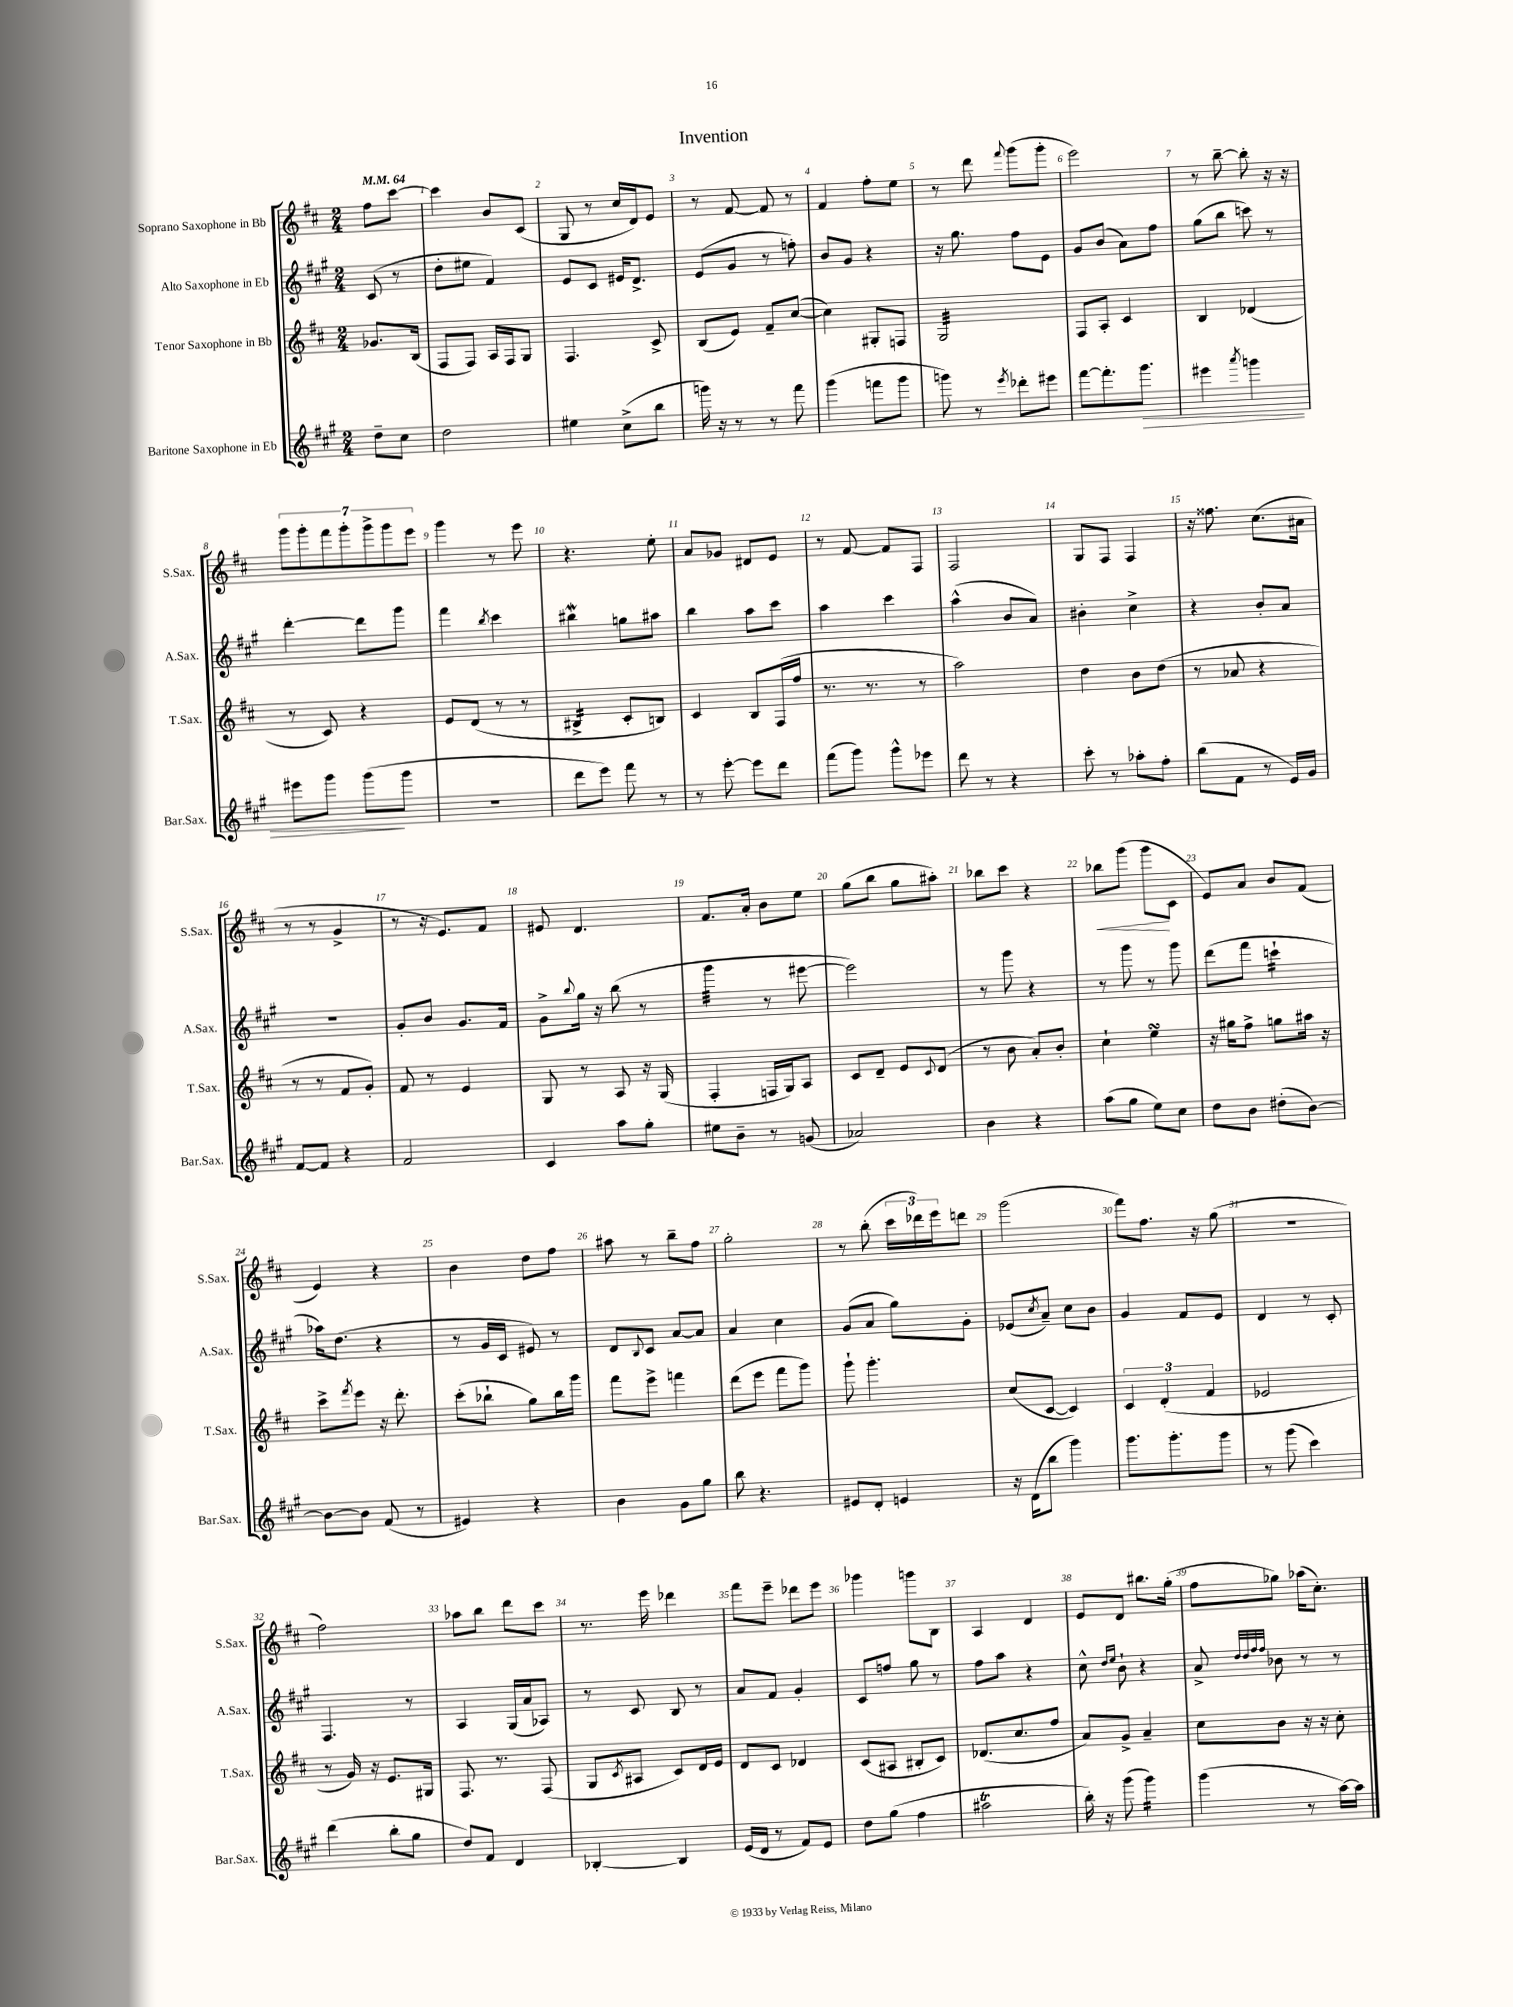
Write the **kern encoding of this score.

**kern	**kern	**kern	**kern
*staff4	*staff3	*staff2	*staff1
*clefG2	*clefG2	*clefG2	*clefG2
*k[f#c#g#]	*k[f#c#]	*k[f#c#g#]	*k[f#c#]
*M2/4	*M2/4	*M2/4	*M2/4
*MM64	*MM64	*MM64	*MM64
8dd~	8.g-	(8c#	8ff#
8cc#	.	8r	[8ccc#
.	(16B	.	.
=	=	=	=
2dd	8F#	8dd'	4ccc#]
.	8F#)	8ee#	.
.	16A	4f#)	8b
.	16F#	.	.
.	8G	.	(8c#
=	=	=	=
4ee#	4.F#	8e	8G
.	.	8c#	8r
(8cc#^	.	16e#	16cc#
.	.	8.d^	16d)
8bb	8c#^	.	8e
=	=	=	=
16ggg)	(8B	(8e	8r
16r	.	.	.
8r	8e)	8g#	[8f#
8r	8f#~	8r	8f#]
8fff#	([8cc#	8ff')	8r
=	=	=	=
(4ggg#	4cc#])	8b	4f#
.	.	8g#	.
8fff	8G#'	4r	8ff#'
8ggg#	8F	.	8ee
=	=	=	=
8ggg)	2G	16r	8r
.	.	8.gg#	.
8r	.	.	8ddd
8qeee	.	.	8qqfff#
8ddd-'	.	8ff#	(8ggg
8eee#	.	8e	8ggg'
=	=	=	=
[8fff#	8F#	8g#	2eee)
8.fff#']	8A'	(8b	.
.	4c#	8a)	.
8.ggg#	.	.	.
.	.	8ff#	.
=	=	=	=
4eee#	4B	(8gg#	8r
.	.	8bb	[8bb~
8qaaa	.	.	.
4ggg	(4d-	8ccc)	8bb']
.	.	8r	16r
.	.	.	16r
=	=	=	=
8eee#	8r	[4ddd'	14ggg
.	.	.	14ggg'
8ggg#	8c#)	.	.
.	.	.	14fff#
.	.	.	14ggg'
(8ggg#	4r	8ddd]	.
.	.	.	14ggg^
.	.	.	14ggg
8ggg#	.	8ggg#	.
.	.	.	14eee
=	=	=	=
2r	8e	4fff#	4ggg
.	(8d	.	.
.	.	8qbb	.
.	8r	4ccc#	8r
.	8r	.	8eee
=	=	=	=
8ddd	4B#^	4bb#	4.r
8eee)	.	.	.
8fff#	8c#'	8gg	.
8r	8B)	8aa#	8ee'
=	=	=	=
8r	4c#	4bb	8a
[8eee'	.	.	8g-
8eee]	8B	8aa	8d#
8ddd	(16F#	8ccc#	8e
.	16ff#	.	.
=	=	=	=
(8fff#	8.r	4aa	8r
8ggg#)	.	.	[8f#
.	8.r	.	.
8ggg#^^	.	4ccc#	8f#]
8eee-	8r	.	8F#
=	=	=	=
8ddd	2aa)	(4aa^^	2F#
8r	.	.	.
4r	.	8b	.
.	.	8a)	.
=	=	=	=
8ccc#'	4dd	4b#'	8G
8r	.	.	8F#
8aa-'	8b	4cc#^	4F#
8ff#'	(8dd	.	.
=	=	=	=
(8bb	8r	4r	16r
.	.	.	8.ff##
8f#	8a-	.	.
8r	4r	8b'	(8.cc#
16e)	.	8a	.
16g#	.	.	16a#
=	=	=	=
[8f#	8r	2r	8r
8f#]	8r	.	8r
4r	8f#	.	4g^
.	8g')	.	.
=	=	=	=
2f#	8f#	8g#'	8r
.	8r	8b	16r
.	.	.	8.e)
.	4e	8.g#	.
.	.	.	8f#
.	.	16f#	.
=	=	=	=
4c#	8G	8g#^	8e#
.	.	8qqbb	.
.	8r	16gg#	4.d
.	.	16r	.
8aa	8A	(8bb	.
8gg#'	16r	8r	.
.	(16G	.	.
=	=	=	=
8ee#	4F#'	4ggg#	8.f#
8b~	.	.	.
.	.	.	16a'
8r	16F	8r	8b
.	16G)	.	.
(8g	8A	[8eee#	8ee
=	=	=	=
2a-)	8c#	2eee#])	(8gg
.	8d~	.	8bb
.	8e	.	8gg
.	8qqc#	.	.
.	(8d	.	8aa#')
=	=	=	=
4b	8r	8r	8bb-
.	8b	8ggg#	8ccc#
4r	8a')	4r	4r
.	8b'	.	.
=	=	=	=
(8aa	4cc#`	8r	8bb-
8gg#	.	8ggg#	(8ggg
8ee)	4ee	8r	8ggg
8cc#	.	8ggg#	8c#
=	=	=	=
8dd	16r	(8ddd	8e)
.	16gg#	.	.
8b	8ff#^	8fff#	8a
(8dd#'	8gg	4ccc`	8b
[8b)	16aa#	.	(8f#
.	16r	.	.
=	=	=	=
8b_	8ccc#^	16aa-)	4e)
.	.	(8.dd	.
.	8qfff#	.	.
8b]	8eee	.	.
(8f#	16r	4r	4r
.	8.ddd'	.	.
8r	.	.	.
=	=	=	=
4e#)	(8ccc#'	8r	4b
.	8bb-`	16g#	.
.	.	16c#	.
4r	8gg)	8e#)	8dd
.	16bb-	8r	8ff#
.	16ggg	.	.
=	=	=	=
4b	8fff#	8d	8aa#
.	.	8qqB	.
.	8eee^	8c#	8r
8g#	4fff	[8a	8bb~
8gg#	.	8a]	8ff#
=	=	=	=
8bb	(8ddd	4a	2gg'
4.r	8eee	.	.
.	8fff#	4cc#	.
.	8ggg)	.	.
=	=	=	=
8e#	8ggg`	(8g#	8r
8d'	4.ggg'	8a	(8bb'
4e	.	8gg#)	24ccc#
.	.	.	24ddd-)
.	.	.	24eee
.	.	8g#'	8ddd
=	=	=	=
16r	(8cc#	(8e-	(2ggg
(16d	.	.	.
.	.	8qcc#	.
8bb	[8c#	8a~)	.
4ggg#)	4c#])	8cc#	.
.	.	8b	.
=	=	=	=
8.ggg#	6c#	4g#	8fff#)
.	.	.	8.ff#
.	(6d'	.	.
8.ggg#'	.	.	.
.	.	8f#	.
.	.	.	16r
.	6f#	.	.
8ggg#	.	8e	(8gg
=	=	=	=
8r	2e-	4d	2r
(8ggg#	.	.	.
4ccc#)	.	8r	.
.	.	8c#'	.
=	=	=	=
(4ddd	8r	4.F#	2ff#)
.	16g)	.	.
.	16r	.	.
8bb'	8.e	.	.
8gg#	.	8r	.
.	16G#	.	.
=	=	=	=
8dd)	8.F#	4A	8aa-
8f#	.	.	8bb
.	8.r	.	.
4d	.	(16G#	8ddd
.	.	16a	.
.	(8F#	8A-)	8ccc#
=	=	=	=
[4B-'	8G	8r	8.r
.	8qc#	.	.
.	8A#	8c#	.
.	.	.	16eee
4B-]	8c#)	8B	4ddd-
.	16d	8r	.
.	16e	.	.
=	=	=	=
(16e	8d	8a	8fff#
16d	.	.	.
8r	8c#	8f#	8eee~
8f#)	4d-	4g#'	8ddd-
8e	.	.	8eee
=	=	=	=
8dd	(8c#	8c#	4ggg-
(8gg#	8A#	8ff	.
4ff#	8B#'	8gg#	8ggg
.	8c#)	8r	8B
=	=	=	=
2aa#	(8.d-	8ff#	4A
.	.	8aa	.
.	8.cc#	.	.
.	.	4r	4d
.	8ff#	.	.
=	=	=	=
16bb')	8a)	8cc#^^	8e
16r	.	.	.
.	.	16qqdd	.
.	.	16qqee	.
(8ggg#	8g^	8b`	8d
4ggg#)	4a~	4r	8.bb#
.	.	.	(16gg'
=	=	=	=
(4ggg#	8cc#	8a^	8ff#
.	.	32qqdd	.
.	.	32qqdd	.
.	.	32qqff#	.
.	.	32qqff#	.
.	8b	8b-	8gg-)
8r	16r	8r	(16aa-
.	16r	.	8.cc#')
[16aa)	8cc#'	8r	.
16aa]	.	.	.
==	==	==	==
*-	*-	*-	*-
